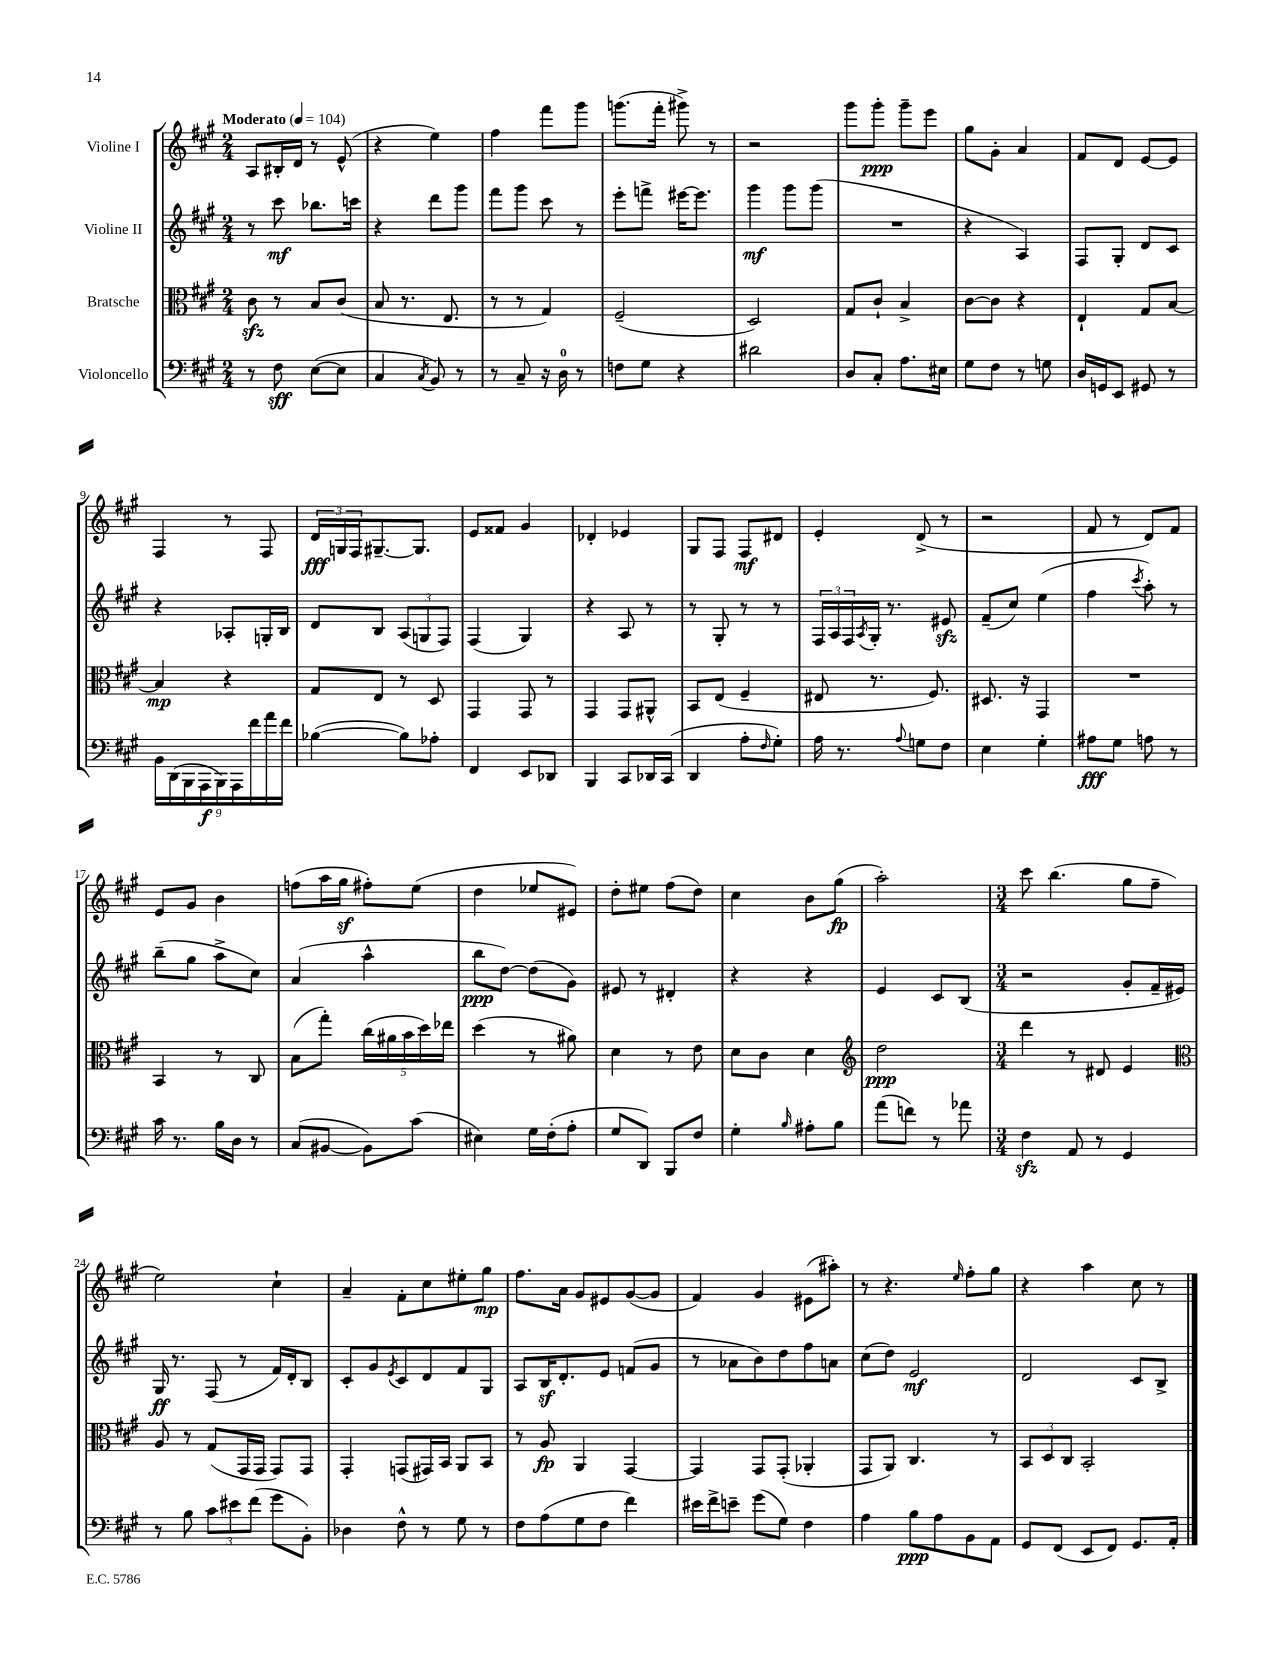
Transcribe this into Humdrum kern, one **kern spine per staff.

**kern	**kern	**kern	**kern
*staff4	*staff3	*staff2	*staff1
*clefF4	*clefC3	*clefG2	*clefG2
*k[f#c#g#]	*k[f#c#g#]	*k[f#c#g#]	*k[f#c#g#]
*M2/4	*M2/4	*M2/4	*M2/4
*MM104	*MM104	*MM104	*MM104
8r	8c#\	8r	8A/L
8F#\	8r	8ccc#\	16B#'/L
.	.	.	16d/JJ
([8E\L	8B/L	8.bb-\L	8r
8E\]J	(8c#/J	.	(8e^^/
.	.	16ccc\Jk	.
=	=	=	=
4C#/	8B/	4r	4r
.	8.r	.	.
8qC#/	.	.	.
8BB/)	.	8ddd\L	4ee\)
.	8.E/	.	.
8r	.	8ggg#\J	.
=	=	=	=
8r	8r	8fff#\L	4ff#\
8C#~/	8r	8ggg#\J	.
16r	4G#/)	8ccc#\	8fff#\L
16D\	.	.	.
8r	.	8r	8ggg#\J
=	=	=	=
8F\L	(2F#~/	8eee'\L	(8.ggg\L
8G#\J	.	8fff^\J	.
.	.	.	16fff#'\Jk
4r	.	[16eee#\LK	8ggg#^\)
.	.	8.eee#\]J	.
.	.	.	8r
=	=	=	=
2d#\	2D/)	4ggg#\	2r
.	.	8ggg#\L	.
.	.	(8ggg#\J	.
=	=	=	=
8D/L	8G#/L	2r	8ggg#\L
8C#'/J	8c#`/J	.	8ggg#'\J
8.A\L	4B^/	.	8ggg#~\L
.	.	.	8eee\J
16E#\Jk	.	.	.
=	=	=	=
8G#\L	[8c#\L	4r	8gg#\L
8F#\J	8c#\]J	.	8g#'\J
8r	4r	4A/)	4a/
8G\	.	.	.
=	=	=	=
16D/LL	4E`/	8F#/L	8f#/L
16GG/J	.	.	.
8EE/J	.	8G#'/J	8d/J
8GG#/	8G#/L	8d/L	[8e/L
8r	[8B/J	8c#/J	8e/]J
=	=	=	=
18BB\LL	4B/]	4r	4F#/
(18DD\	.	.	.
18BBB\	.	.	.
18AAA\	.	.	.
18BBB\)	.	.	.
.	4r	8A-'/L	8r
18AAA\	.	.	.
18f#\	.	.	.
.	.	16G'/L	8F#/
18a\	.	.	.
.	.	16B/JJ	.
18f#\JJ	.	.	.
=	=	=	=
([4B-\	8G#/L	8d/L	24d/LL
.	.	.	24G/
.	.	.	24F#/J
.	8E/J	8B/J	[8.G#~/
8B-\]L)	8r	(12A/L	.
.	.	.	8.G#/]J
.	.	12G/	.
8A-'\J	8D/	.	.
.	.	12F#/J)	.
=	=	=	=
4FF#/	4GG#/	(4F#/	8e/L
.	.	.	8f##/J
8EE/L	8GG#/	4G#/)	4g#/
8DD-/J	8r	.	.
=	=	=	=
4BBB/	4GG#/	4r	4d-'/
8CC#/L	8GG#/L	8A/	4e-/
16DD-/L	8AA#^^/J	8r	.
(16CC#/JJ	.	.	.
=	=	=	=
4DD/	8BB/L	8r	8G#/L
.	(8E/J	8G#'/	8F#/J
8A'\L	4F#~/	8r	8F#/L
16qqF#/	.	.	.
8G#'\J)	.	8r	8d#/J
=	=	=	=
16A\	8E#/	24F#/LL	4e'/
.	.	24A/	.
8.r	.	.	.
.	.	24F#/	.
.	.	8qA/	.
.	8.r	16G#'/JJ	.
.	.	8.r	.
8qqA/	.	.	.
8G\L	.	.	(8d^/
.	8.F#/)	.	.
8F#\J	.	8e#/	8r
=	=	=	=
4E\	8.D#/	(8f#~/L	2r
.	.	8cc#/J)	.
.	16r	.	.
4G#'\	4GG#/	(4ee\	.
=	=	=	=
8A#\L	2r	4ff#\	8f#/
8G#\J	.	.	8r
.	.	8qccc#/	.
8A\	.	8aa'\)	8d/L)
8r	.	8r	8f#/J
=	=	=	=
16c#\	4BB/	(8bb~\L	8e/L
8.r	.	.	.
.	.	8gg#\J	8g#/J
16B\LL	8r	8aa^\L	4b\
16D\JJ	.	.	.
8r	8C#/	8cc#\J)	.
=	=	=	=
(8C#/L	(8B\L	(4a/	(8ff\L
[8BB#/J	8gg#'\J)	.	16aa\L
.	.	.	16gg#\JJ
8BB#\]L)	(20cc#\LL	4aa^^\	8ff#'\L)
.	20a#\	.	.
.	20b\	.	.
(8c#\J	.	.	(8ee\J
.	20dd\)	.	.
.	20ee-\JJ	.	.
=	=	=	=
4E#\)	(4dd\	8bb\L	4dd\
.	.	[8dd\J)	.
16G#\LL	8r	(8dd\]L	8ee-/L
(16F#'\J	.	.	.
8A'\J	8a#\)	8g#\J)	8e#/J)
=	=	=	=
8G#/L	4d\	8e#/	8dd'\L
8DD/J)	.	8r	8ee#\J
8BBB/L	8r	4d#'/	(8ff#\L
8F#/J	8e\	.	8dd\J)
=	=	=	=
4G#'\	8d\L	4r	4cc#\
.	8c#\J	.	.
16qqB/	.	.	.
8A#'\L	4d\	4r	8b\L
8B\J	.	.	(8gg#\J
=	=	=	=
*	*clefG2	*	*
(8a\L	2dd\	4e/	2aa'\)
8f\J)	.	.	.
8r	.	8c#/L	.
8a-\	.	(8B/J	.
=	=	=	=
*M3/4	*M3/4	*M3/4	*M3/4
4F#\	4ddd\	2r	8ccc#\
.	.	.	(4.bb\
8AA/	8r	.	.
8r	8d#/	.	.
4GG#/	4e/	8g#'/L	8gg#\L
.	.	16f#~/L	8ff#~\J
.	.	16e#/JJ)	.
=	=	=	=
*	*clefC3	*	*
8r	8A/	16G#/	2ee\)
.	.	8.r	.
8B\	8r	.	.
12c#\L	(8G#/L	(8F#/	.
12e#\	.	.	.
.	16GG#/L	8r	.
(12f#\J	.	.	.
.	16GG#/JJ	.	.
8g#\L	8GG#/L)	16f#/LL)	4cc#`\
.	.	16d'/J	.
8BB'\J)	8GG#/J	8B/J	.
=	=	=	=
4D-\	4GG#'/	8c#'/L	4a~/
.	.	8g#/	.
.	.	8qe/	.
8F#^^\	(8GG/L	8c#/	8f#'\L
8r	16GG#/L)	8d/	8cc#\
.	16BB/JJ	.	.
8G#\	8AA/L	8f#/	8ee#'\
8r	8BB/J	8G#/J	8gg#\J
=	=	=	=
8F#\L	8r	8A/L	8.ff#\L
(8A\	8A/	16B/K	.
.	.	8.d'/	16a\Jk
8G#\	4AA/	.	8g#/L
8F#\J	.	8e/J	8e#/
4f#\)	[4GG#/	(8f/L	([8g#/
.	.	8g#/J	8g#/]J
=	=	=	=
16e#\LL	4GG#/]	8r	4f#/)
16f#^\J	.	.	.
8e~\J	.	8a-\L	.
(8g#\L	8GG#/L	8b\)	4g#/
8G#\J)	(8GG#'/J	8dd\	.
4F#\	4AA-'/	8ff#\	(8e#\L
.	.	8a\J	8aa#'\J)
=	=	=	=
4A\	8GG#/L	(8cc#\L	8r
.	8AA/J)	8dd\J)	4.r
8B\L	4.C#/	2e/	.
8A\	.	.	.
.	.	.	16qqee/
8BB\	.	.	8ff#'\L
8AA\J	8r	.	8gg#\J
=	=	=	=
8GG#/L	12BB/L	2d/	4r
.	12D/	.	.
(8FF#/J	.	.	.
.	12C#/J	.	.
8EE/L	2BB'/	.	4aa\
8FF#/J)	.	.	.
8.GG#/L	.	8c#/L	8cc#\
.	.	8B^/J	8r
16AA'/Jk	.	.	.
==	==	==	==
*-	*-	*-	*-
